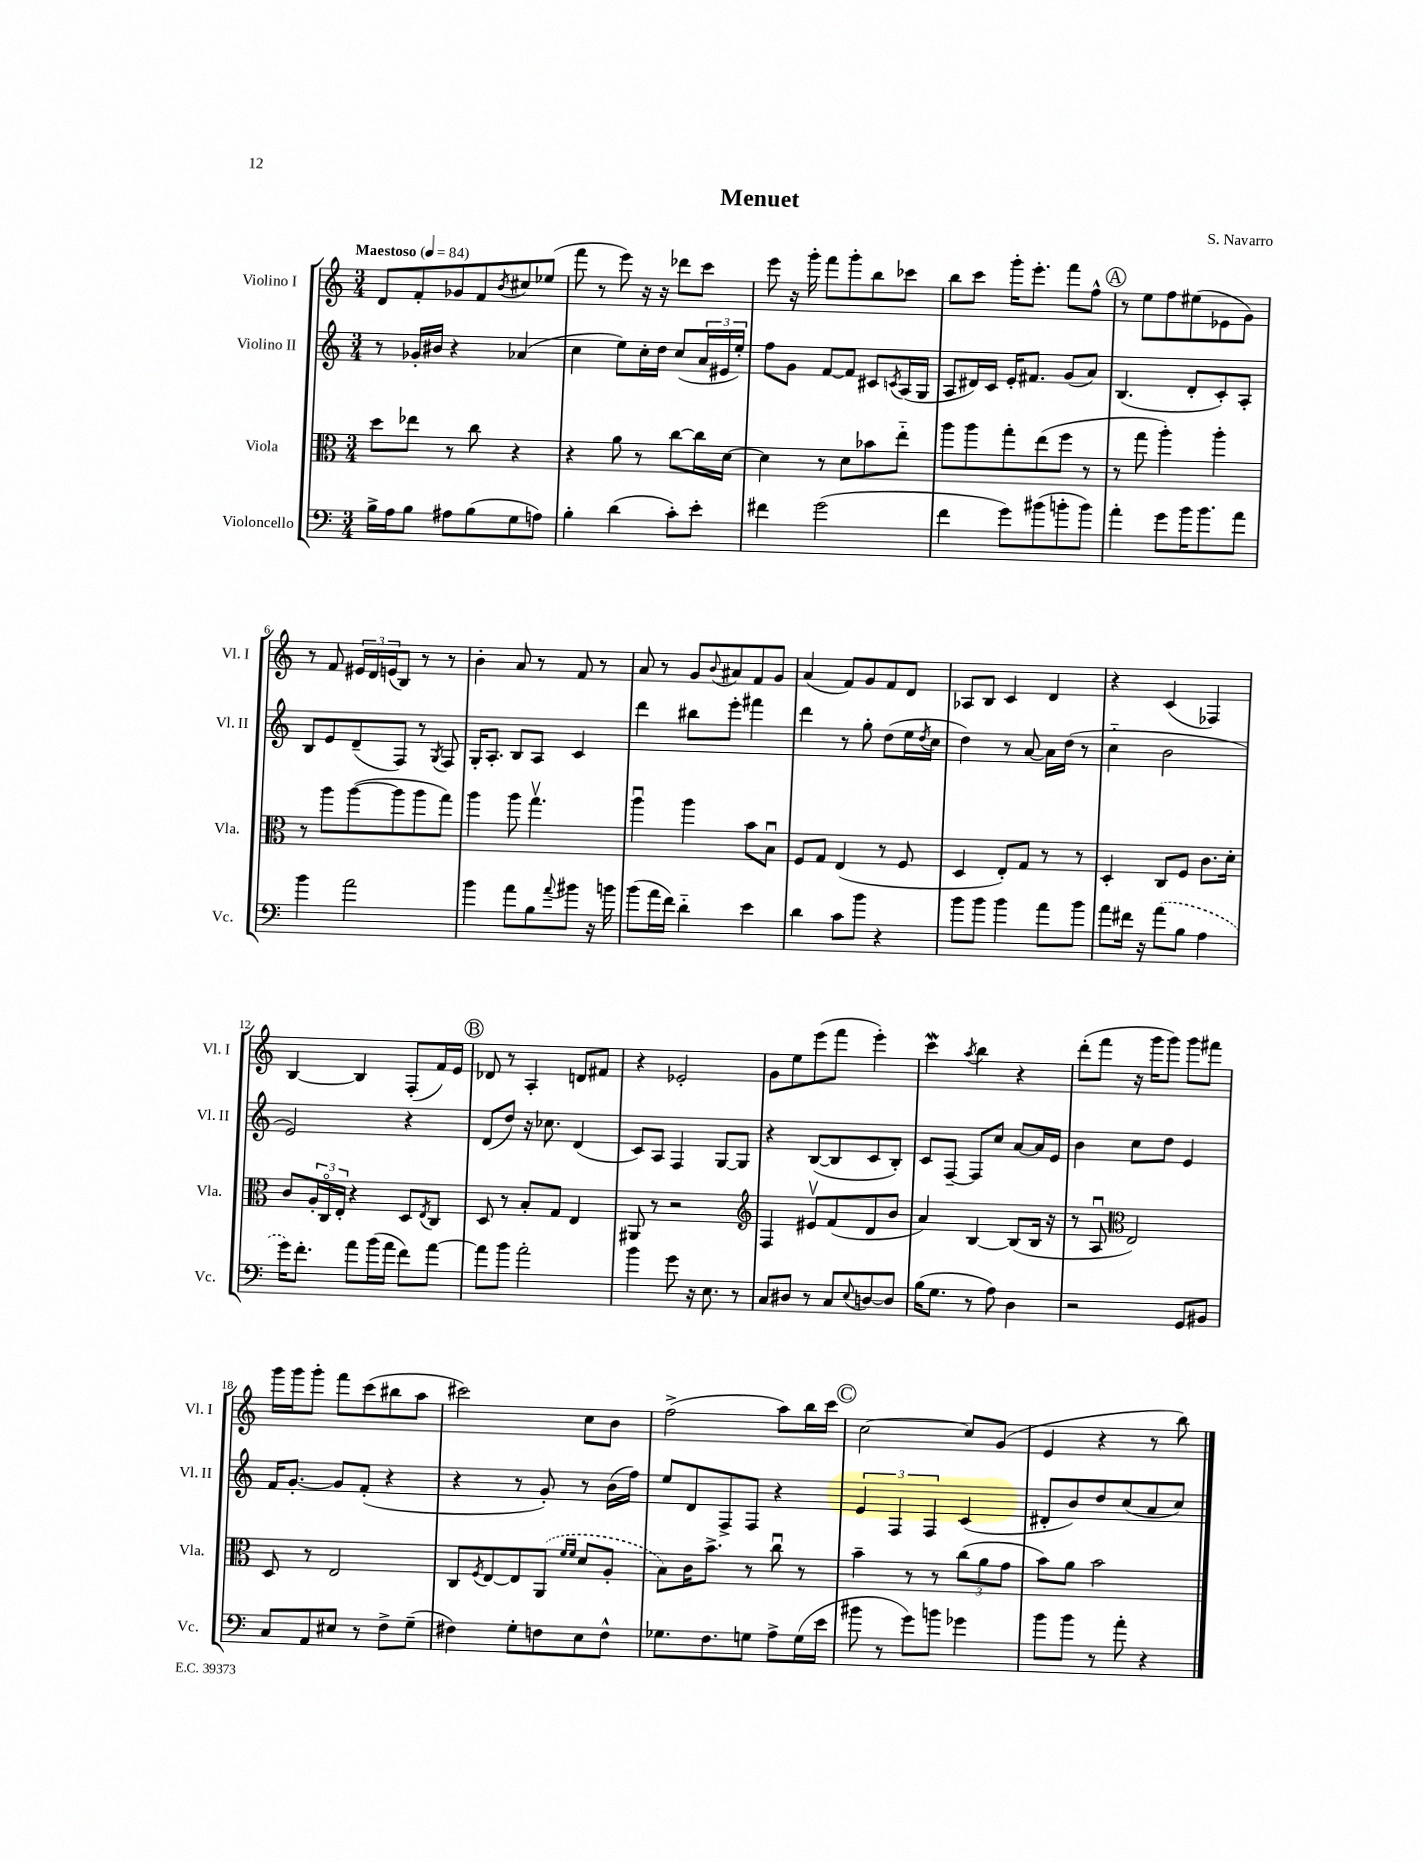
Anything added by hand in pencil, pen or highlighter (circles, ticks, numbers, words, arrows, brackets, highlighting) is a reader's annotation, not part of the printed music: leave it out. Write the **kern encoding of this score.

**kern	**kern	**kern	**kern
*part4	*part3	*part2	*part1
*staff4	*staff3	*staff2	*staff1
*I"Violoncello	*I"Viola	*I"Violino II	*I"Violino I
*I'Vc.	*I'Vla.	*I'Vl. II	*I'Vl. I
*clefF4	*clefC3	*clefG2	*clefG2
*k[]	*k[]	*k[]	*k[]
*M3/4	*M3/4	*M3/4	*M3/4
*MM84	*MM84	*MM84	*MM84
=1	=1	=1	=1
!	!	!	!LO:TX:a:B:t=Maestoso
16B^\LL	8dd\L	8r	8d/L
16A\J	.	.	.
8B\J	8ee-X\J	16g-X'/LL	8f'/
.	.	16b#X/JJ	.
8A#X\L	8r	4r	8g-X/
(8B\	8cc\	.	8f/
.	.	.	8qb/
8G\	4r	(4a-X/	8cc#X/
8An\J)	.	.	(8ee-X/J
=2	=2	=2	=2
4B'\	4r	4cc\	8fff\
.	.	.	8r
(4d\	8a\	8ee\L)	8eee\)
.	8r	16cc'\L	16r
.	.	16dd\JJ	16r
8c'\L)	[8cc\L	(8cc/L	8ddd-X\L
8e'\J	16cc\L]	24a/L	8ccc\J
.	.	24e#X/	.
.	[16d\JJ	.	.
.	.	24ee'/JJ)	.
=3	=3	=3	=3
4f#X\	4d\]	8ff\L	8eee\
.	.	8g\J	16r
.	.	.	16ggg'\
(2g\	8r	[8f/L	8fff\L
.	8d\L	8f/J]	8ggg'\
.	8b-X\	8c#X/L	8bb\
.	.	8qcn/	.
.	8ee\J	(16A/L	8ccc-X\J
.	.	16G/JJ	.
=4	=4	=4	=4
4f\	8aa\L	8A/L	8bb\L
.	8aa\	16d#X/L)	8ccc\J
.	.	16c/JJ	.
8g\L)	8gg'\	16e'/KL	16ggg'\KL
.	.	8.f#X/J	8.eee'\J
(8b#X\	(8ee\	.	.
8bn'\	8ff\J	(8g/L	8fff\L
8b\J)	8r	8a/J)	8ff^^\J
!!LO:REH:place=s1:t=A
=5	=5	=5	=5
4a'\	8r	(4.B/	8r
.	8gg\	.	8ee\L
8g\L	4aa'\)	.	8ff\
16b\K	.	8d'/L	(8ee#X\
8.b\	.	.	.
.	4aa'\	8c'/)	8e-X\
8a\J	.	8A'/J	8g\J)
!!LO:LB:g=z
=6	=6	=6	=6
4b\	8r	8B/L	8r
.	8aa\L	8e/	8f/
2a\	([8aa\	(8d~/	24e#X/LL
.	.	.	24d/
.	.	.	(24en/J
.	8aa\]	8F/J)	8B/J)
.	8aa\	8r	8r
.	.	8qG/	.
.	8gg\J)	8F/	8r
=7	=7	=7	=7
4b\	4aa\	16G'/KL	4b'\
.	.	8.A'/J	.
8a\L	8aa\	8B/L	8a/
8B\	4.ggv\	8A/J	8r
8qqa/	.	.	.
8b#X\J	.	4c/	8f/
16r	.	.	8r
16bn\	.	.	.
=8	=8	=8	=8
(8b\L	4aau\	4ddd\	8a/
16a\L	.	.	8r
16f\JJ)	.	.	.
4d\	4aa\	8bb#X\L	8g/L
.	.	.	8qqb/
.	.	8eee'\J	8a#X/
4e\	8b\L	4fff#X\	8f/
.	8Bu\J	.	8g/J
=9	=9	=9	=9
4d\	8F/L	4ddd\	(4a/
.	8G/J	.	.
8c\L	(4E/	8r	8f/L)
8b\J	.	8gg'\	8g/
4r	8r	(8dd\L	8f/
.	8F/	16ee\L	8d/J
.	.	8qdd/	.
.	.	16cc\JJ	.
=10	=10	=10	=10
8b\L	4D/	4dd\)	8A-X/L
8b\J	.	.	8B/J
4b\	8E'/L)	8r	4c/
.	8G/J	[8a/	.
8a\L	8r	16a\LL]	4d/
.	.	(16dd\JJ	.
8b\J	8r	8r	.
=11	=11	=11	=11
8a\L	4D'/	4cc\	4r
16f#X\Jk	.	.	.
16r	.	.	.
(8a\L	8C/L	2b\	(4c/
8B\J	8F/J	.	.
4A\	8.c\L	.	4F-X/)
.	16d'\Jk	.	.
!!LO:LB:g=z
=12	=12	=12	=12
16g\KL)	8c/L	2e/)	[4B/
8.f'\J	.	.	.
.	24A'/L	.	.
.	24C/	.	.
.	24E'/JJ	.	.
8a\L	4r	.	4B/]
(16b\L	.	.	.
16a\JJ	.	.	.
8f\L)	8D/L	4r	(8F'/L
.	8qE/	.	.
[8a\J	8C/J	.	16f/L)
.	.	.	16e/JJ
!!LO:REH:place=s1:t=B
=13	=13	=13	=13
8a\L]	8D/	(8d/L	8d-X/
8b\J	8r	8dd/J)	8r
2a'\	8B'/L	16r	4A'/
.	.	8.cc-X\	.
.	8G/J	.	.
.	4E/	(4d/	8dn/L
.	.	.	8f#X/J
=14	=14	=14	=14
4b\	8AA#X/	8c/L)	4r
.	8r	8A/J	.
8g\	2r	4F/	2e-X'/
16r	.	.	.
8.E\	.	.	.
.	.	[8G/L	.
8r	.	8G/J]	.
=15	=15	=15	=15
*	*clefG2	*	*
8C/L	4F/	4r	8g\L
8D#X/J	.	.	8ee\
8r	8e#Xv/L	([8B/L	(8eee\
8C/L	(8f/	8B/]	8fff\J
8qqE/	.	.	.
[8Dn/	8d/	8c/	4eee'\)
8D/J]	8b/J	8B'/J)	.
=16	=16	=16	=16
(16B\KL	4a/)	8c/L	4cccw\
8.G\J	.	.	.
.	.	[8F~/J	.
.	.	.	8qaa/
8r	[4B/	8F/L]	4bb\
8A\)	.	8cc/J	.
4D\	(8B/L]	[8a/L	4r
.	16B/Jk	16a/L]	.
.	16r	16e/JJ	.
=17	=17	=17	=17
2r	8r	4b\	(8ddd'\L
.	8Au/	.	8fff\J
*	*clefC3	*	*
.	2E/)	8cc\L	16r
.	.	.	16ggg\KL
.	.	8dd\J	8ggg\J)
8GG/L	.	4e/	8ggg\L
8BB#X/J	.	.	8fff#X\J
!!LO:LB:g=z
=18	=18	=18	=18
8C/L	8D/	16f/KL	16ggg\LL
.	.	[8.g'/J	16ggg\J
8AA/	8r	.	8ggg'\J
8E#X/J	2E/	8g/L]	8fff\L
8r	.	(8f'/J	(8ccc\
8F^\L	.	4r	8bb#X\
(8G~\J	.	.	8aa\J
=19	=19	=19	=19
4F#X\)	8C/L	4r	2ccc#X\)
.	8qF/	.	.
.	[8E/	.	.
8G'\L	8E/]	8r	.
8Fn\	(8AA/J	8g'/)	.
.	16qqf/LL	.	.
.	16qqf/JJ	.	.
8E\	8d/L	8r	8cc\L
8F^^\J	8A'/J	(16b\LL	8b\J
.	.	16ff\JJ)	.
=20	=20	=20	=20
8.G-X\L	8B\L)	8ee/L	(2ff^\
.	16c\K	8d/	.
8.F\	8.b^\J	.	.
.	.	8F^/	.
8Gn\J	8r	8F/J	.
8A^\L	8ccu\	4r	8aa\L)
(16G\L	8r	.	16bb\L
16e\JJ	.	.	16ccc\JJ
!!LO:REH:place=s1:t=C
=21	=21	=21	=21
8b#X\	4b~\	6e/	[2cc\
8r	.	.	.
.	.	6F/	.
8g\L)	8r	.	.
.	.	6F/	.
8bn\J	8r	.	.
4g-X\	(12cc\L	(4c/	8cc/L]
.	12a\	.	.
.	.	.	(8g/J
.	12g\J	.	.
=22	=22	=22	=22
8b\L	8b\L)	8d#X'/L	4e/
8b\J	8a\J	8b/)	.
8r	2b\	8dd/	4r
8a'\	.	(8cc/	.
4r	.	8a/	8r
.	.	8cc/J)	8bb\)
==	==	==	==
*-	*-	*-	*-
